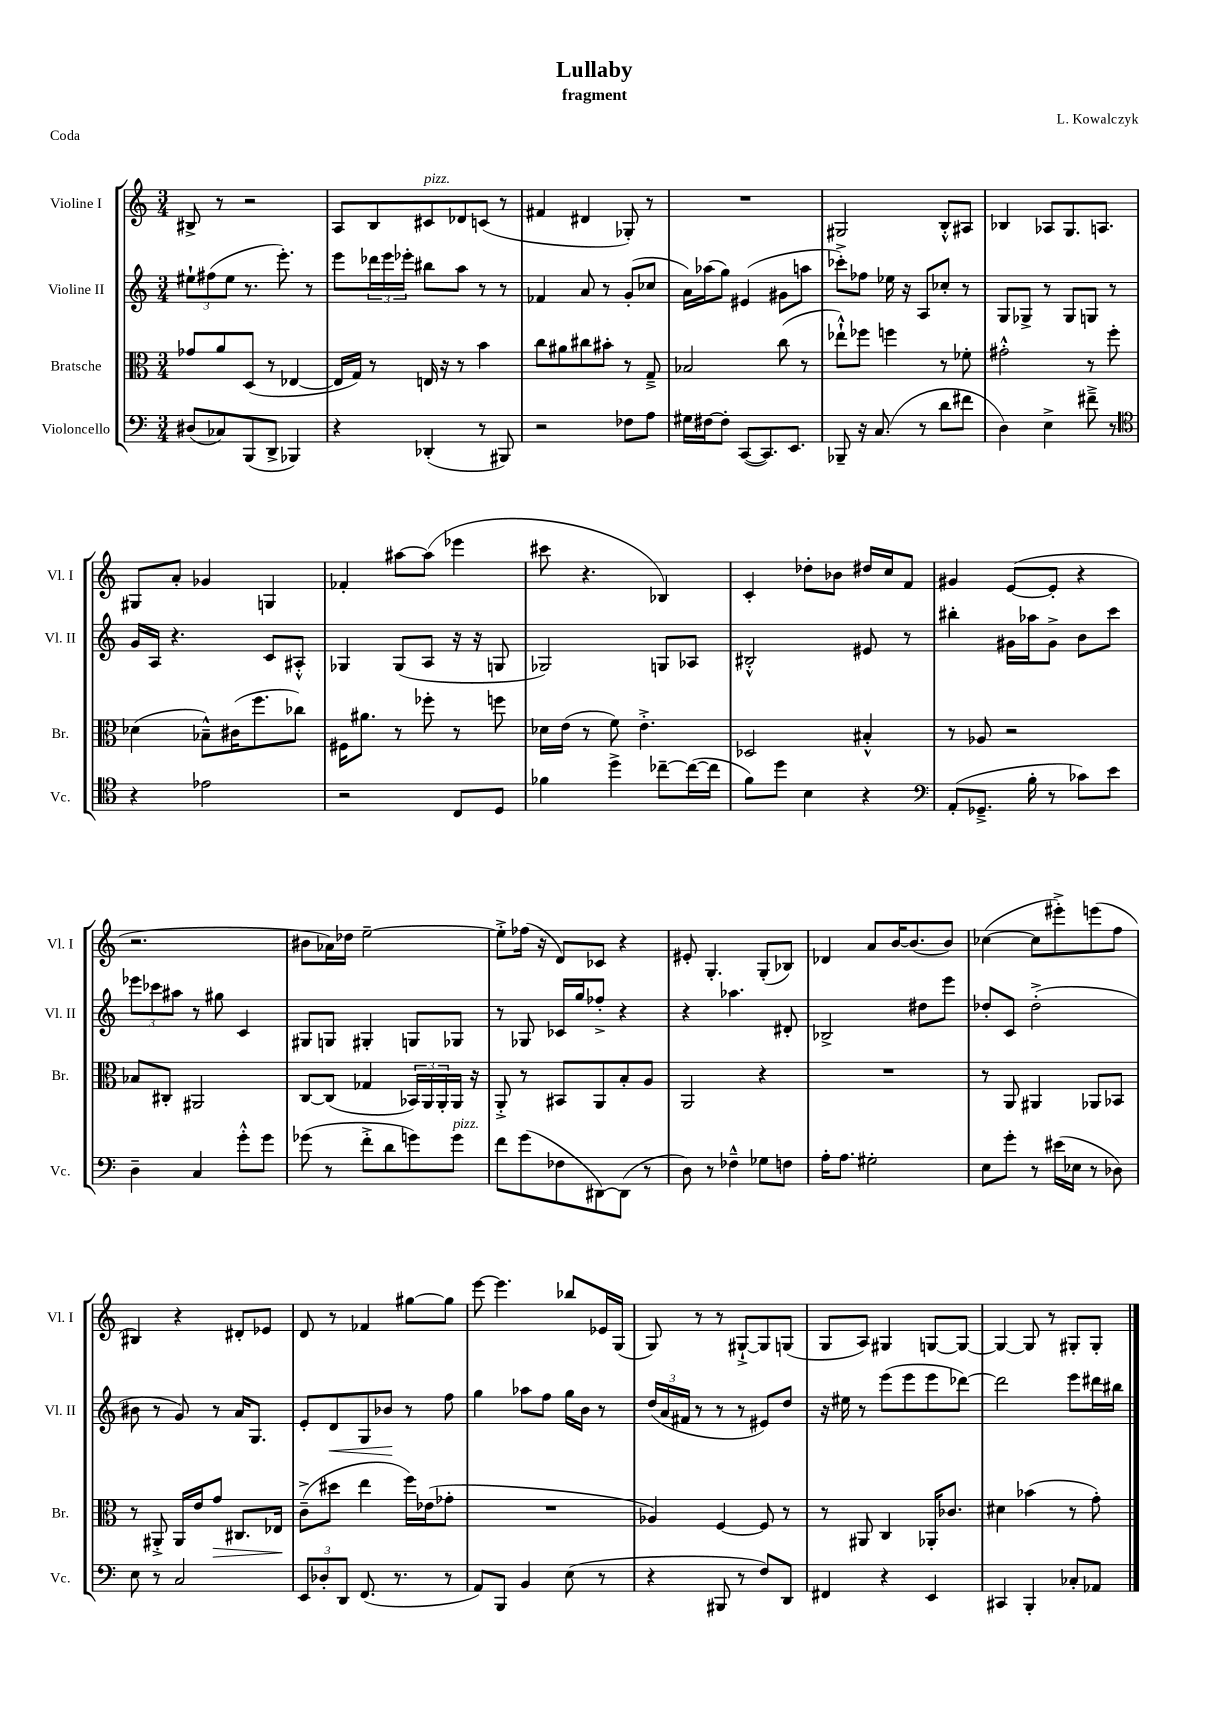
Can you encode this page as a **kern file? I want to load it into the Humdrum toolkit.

**kern	**kern	**kern	**kern
*staff4	*staff3	*staff2	*staff1
*clefF4	*clefC3	*clefG2	*clefG2
*k[]	*k[]	*k[]	*k[]
*M3/4	*M3/4	*M3/4	*M3/4
(8D#/L	8g-/L	12ee#`\L	8B#^/
.	.	(12ff#\	.
8C-/)	8a/	.	8r
.	.	12ee#\J	.
(8BBB/	(8D/J	8.r	2r
8DD^/J	8r	.	.
.	.	8.eee'\)	.
4BBB-/)	[4E-/	.	.
.	.	8r	.
=	=	=	=
4r	16E-/]LL	8eee\L	8A/L
.	16G/JJ)	.	.
.	8r	24ddd-\L	8B/
.	.	24eee\	.
.	.	24eee-'\JJ	.
(4DD-'/	16E/	8bb#\L	8c#/
.	16r	.	.
.	8r	8aa\J	8d-/
8r	4b\	8r	(8c/J
8BBB#/)	.	8r	8r
=	=	=	=
2r	8cc\L	4f-/	4f#/
.	8a#\	.	.
.	8cc#\	8a/	4d#/
.	8b#'\J	8r	.
8F-\L	8r	(8g'/L	8G-'/)
8A\J	8G~^/	8cc-/J	8r
=	=	=	=
16G#\LL	2B-/	16a\LL)	2.r
[16F#\J	.	(16aa-\J	.
8F#'\]J	.	8gg\J)	.
([8CC/L	.	(4e#/	.
8.CC/])	.	.	.
.	(8cc\	8g#\L	.
8.EE/J	.	.	.
.	8r	8aa\J	.
=	=	=	=
8BBB-~/	8ee-`^^\L)	8ccc-'^\L)	2G#/
16r	8ff-\J	8ff-\J	.
(8.C/	.	.	.
.	4ff\	16ee-\	.
.	.	16r	.
8r	.	8A/L	.
8d\L	8r	8cc-'/J	8B'^^/L
8f#\J	8f-'\	8r	8A#/J
=	=	=	=
4D\)	2g#'^^\	8G/L	4B-/
.	.	8G-^/J	.
4E^\	.	8r	8A-/L
.	.	8G-/L	8.G/
8f#~^\	8r	8G/J	.
.	.	.	8.A/J
8r	8ff'\	8r	.
=	=	=	=
*clefC4	*	*	*
4r	(4d-\	16g/LL	8G#/L
.	.	16A/JJ	.
.	.	4.r	8a'/J
2e-\	8B-~^^\L)	.	4g-/
.	(16c#\K	.	.
.	8.ff\	.	.
.	.	8c/L	4G/
.	8cc-\J)	8A#'^^/J	.
=	=	=	=
2r	16F#\LK	4G-/	4f-'/
.	8.a#\J	.	.
.	8r	(8G-/L	[8aa#\L
.	8ff-'\	8A/J	(8aa#\]J
8C/L	8r	16r	4eee-\
.	.	16r	.
8D/J	8ff\	8G/	.
=	=	=	=
4f-\	16d-\LL	2G-/)	8ccc#\
.	(16e\JJ	.	.
.	8r	.	4.r
4dd^\	8f\)	.	.
.	4.e'^\	.	.
[8cc-~\L	.	8G/L	4B-/)
(16cc-\_L	.	8A-/J	.
16cc-\]JJ	.	.	.
=	=	=	=
8f\L)	2D-/	2B#'^^/	4c'/
8dd\J	.	.	.
4B\	.	.	8dd-'\L
.	.	.	8b-\J
4r	4B#'^^/	8e#/	16dd#/LL
.	.	.	16cc/J
.	.	8r	8f/J
=	=	=	=
*clefF4	*	*	*
(8AA'/L	8r	4bb#'\	4g#/
8.GG-~^/J	8A-/	.	.
.	2r	16g#\LL	([8e/L
16B'\	.	16aa-\J	.
8r	.	8g#^\J	8e'/]J
8c-\L)	.	8b\L	4r
8e\J	.	8ccc\J	.
=	=	=	=
4D~\	8B-/L	12eee-\L	2.r
.	.	12ccc-\	.
.	8C#'/J	.	.
.	.	12aa#\J	.
4C/	2AA#/	8r	.
.	.	8gg#\	.
8g'^^\L	.	4c/	.
8g\J	.	.	.
=	=	=	=
(8g-\	[8C/L	8G#/L	8b#\L
8r	(8C/]J	8G/J	16a-\L)
.	.	.	16dd-\JJ
8f'^\L	4G-/	4G#'/	[2ee~\
8d\	.	.	.
8g\)	24BB-/LL)	8G/L	.
.	24AA/	.	.
.	24AA'/	.	.
8g\J	16AA/JJ	8G-/J	.
.	16r	.	.
=	=	=	=
8f\L	8AA'^/	8r	8ee'^\]L
(8g\	8r	8G-/	(16ff-\Jk
.	.	.	16r
8F-\	8BB#/L	16c-/LL	8d/L)
.	.	16gg/J	.
[8DD#\)	8AA/	8ff-'^/J	8c-/J
(8DD#\]J	8B'/	4r	4r
8r	8A/J	.	.
=	=	=	=
8D\)	2AA/	4r	8e#'/
8r	.	.	4.G'/
4F-~^^\	.	4.aa-\	.
8G-\L	4r	.	(8G'/L
8F\J	.	8d#'/	8B-/J)
=	=	=	=
16A'\LK	2.r	2B-^/	4d-/
8.A\J	.	.	.
2G#'\	.	.	8a/L
.	.	.	[16b/K
.	.	.	(8.b/]
.	.	8dd#\L	.
.	.	8eee\J	8b/J)
=	=	=	=
8E\L	8r	8dd-'/L	([4cc-\
8g'\J	8AA/	8c/J	.
8r	4AA#/	(2dd-'^\	8cc-\]L
(16e#\LL	.	.	8eee#'^\)
16E-\JJ	.	.	.
8r	8AA-/L	.	(8eee\
8D-\)	8BB-/J	.	8ff\J
=	=	=	=
8E\	8r	8b#\	4B#/)
8r	8AA#'^/	8r	.
2C/	16AA#/LL	8g/)	4r
.	16e/J	.	.
.	8g/J	8r	.
.	8.C#/L	16a/LK	8d#'/L
.	.	8.G/J	.
.	.	.	8e-/J
.	16E-/Jk	.	.
=	=	=	=
12EE/L	(8c~^\L	8e'/L	8d/
12D-'/	.	.	.
.	8dd#\J	8d/	8r
12DD/J	.	.	.
(8.FF/	4ee\	8G/	4f-/
.	.	8b-/J	.
8.r	.	.	.
.	16ff\LL)	8r	[8gg#\L
.	(16e-\J	.	.
8r	8g-'\J	8ff\	8gg#\]J
=	=	=	=
8AA/L)	2.r	4gg\	[8eee\
8BBB/J	.	.	4.eee\]
4BB/	.	8aa-\L	.
.	.	8ff\J	.
(8E\	.	16gg\LL	8bb-/L
.	.	16b\JJ	.
8r	.	8r	16e-/L
.	.	.	(16G/JJ
=	=	=	=
4r	4A-/)	(24dd/LL	8G/)
.	.	24a/	.
.	.	24f#/JJ	.
.	.	8r	8r
8BBB#/	[4F/	8r	8r
8r	.	8r	[8G#`^/L
8F/L)	8F/]	8e#/L)	8G#/]
8DD/J	8r	8dd/J	(8G/J
=	=	=	=
4FF#/	8r	16r	8G/L
.	.	16ee#\	.
.	8AA#/	8r	8A/J)
4r	4C/	(8eee\L	4G#/
.	.	8eee\	.
4EE/	16AA-'/LK	8eee\	[8G/L
.	8.c-/J	.	.
.	.	[8ddd-\J)	8G/_J
=	=	=	=
4CC#/	4d#\	2ddd-\]	4G/_
4BBB'/	(4b-\	.	8G/]
.	.	.	8r
8C-'/L	8r	8eee\L	8G#'/L
8AA-/J	8g'\)	16ddd#\L	8G#'/J
.	.	16bb#\JJ	.
==	==	==	==
*-	*-	*-	*-
